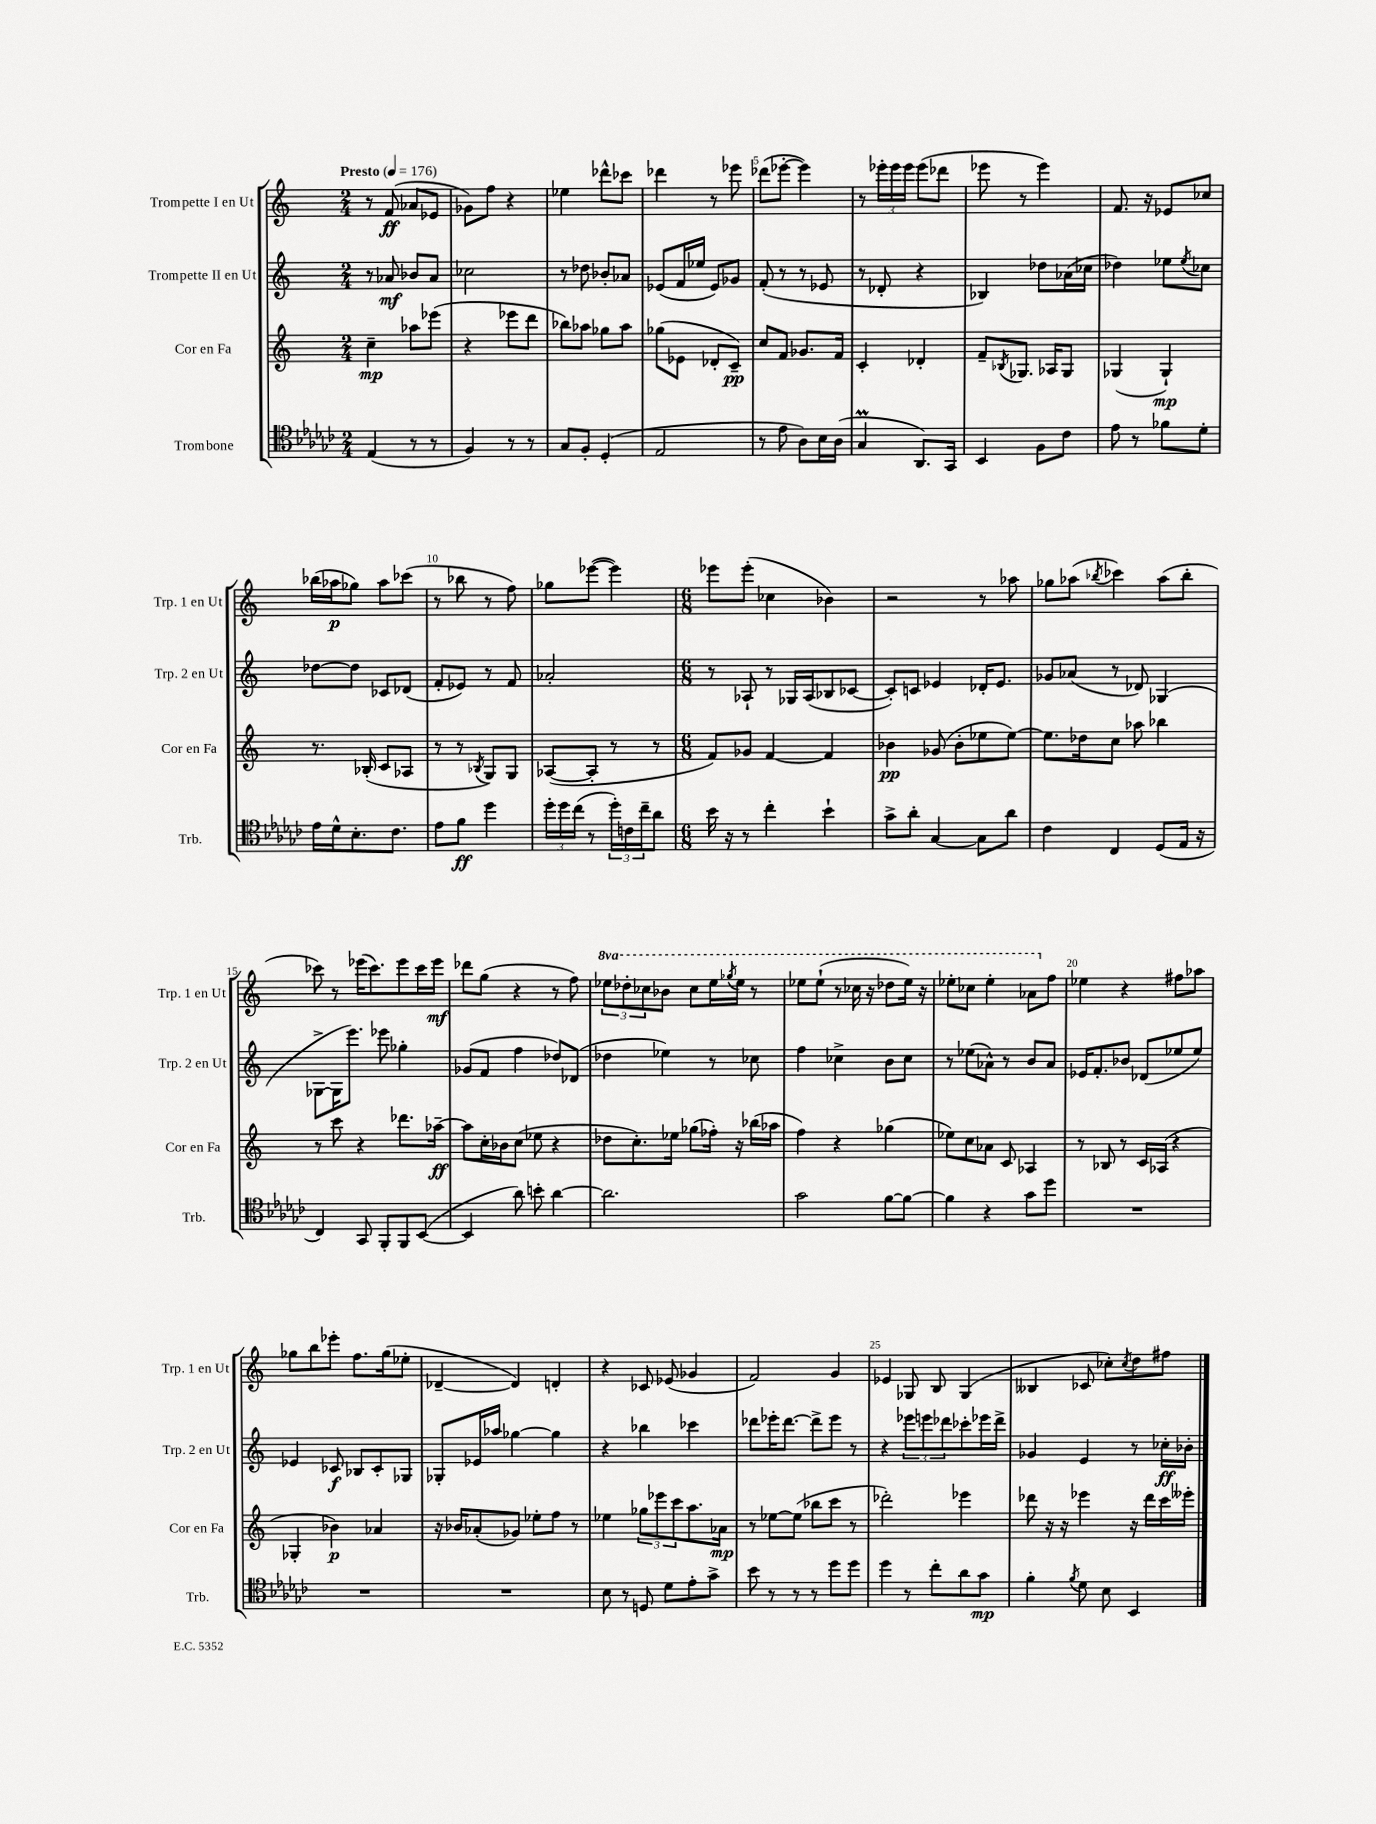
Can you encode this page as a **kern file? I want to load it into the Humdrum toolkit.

**kern	**kern	**kern	**kern
*staff4	*staff3	*staff2	*staff1
*clefC4	*clefG2	*clefG2	*clefG2
*k[b-e-a-d-g-c-]	*k[]	*k[]	*k[]
*M2/4	*M2/4	*M2/4	*M2/4
*MM176	*MM176	*MM176	*MM176
(4E-	4cc~	8r	8r
.	.	8a-	(8f
8r	8aa-	8b-	8a-
8r	(8eee-	8a-	8e-
=	=	=	=
4F)	4r	2cc-	8g-)
.	.	.	8ff
8r	8eee-	.	4r
8r	8ddd	.	.
=	=	=	=
8G-	8bb-)	8r	4ee-
8F'	8aa-	8dd-	.
(4D-'	8gg-	8b-'	8ddd-^^
.	8aa-	8a-	8ccc-
=	=	=	=
2E-	(8gg-	(8e-	4ddd-
.	8e-	16f	.
.	.	16ee-	.
.	8d-'	8e-)	8r
.	8c~)	8g-	8eee-
=	=	=	=
8r	8cc	(8f'	(8ddd-
8e-	8f	8r	[8eee-'
8A-)	8.g-	8r	4eee-])
16B-	.	8e-	.
(16A-	16f	.	.
=	=	=	=
4G-	4c'	8r	8r
.	.	8d-'	24eee-'
.	.	.	24eee-
.	.	.	24eee-
8.AA-)	4d-'	4r	(8eee-
.	.	.	8ddd-
16GG-	.	.	.
=	=	=	=
4BB-	8f~	4B-)	8eee-
.	8qB-	.	.
.	8.G-	.	8r
8F	.	8dd-	4eee-)
.	16A-	.	.
8c-	8G-	(16a-	.
.	.	16cc-	.
=	=	=	=
8e-	(4G-	4dd-)	8.f
8r	.	.	.
.	.	.	16r
8f-	4G-`)	8ee-	8e-
.	.	8qee-	.
8d-'	.	8cc-	8cc-
=	=	=	=
16e-	8.r	[8dd-	(16bb-
16d-^^	.	.	16aa-
8.B-'	.	8dd-]	8gg-)
.	(16B-'	.	.
.	8c	8c-	8aa-
8.c-	.	.	.
.	8A-	(8d-	(8ccc-
=	=	=	=
8e-	8r	8f'	8r
8f	8r	8e-)	8bb-
.	8qB-	.	.
4dd-	8G)	8r	8r
.	8G	8f	8ff)
=	=	=	=
24dd-'	([8A-	2a-'	8gg-
24dd-	.	.	.
(24cc-	.	.	.
8r	8A-']	.	([8eee-
24dd-')	8r	.	4eee-])
24c	.	.	.
24cc-~	.	.	.
8a-	8r	.	.
=	=	=	=
*M6/8	*M6/8	*M6/8	*M6/8
16b-	8f)	8r	8eee-
16r	.	.	.
8r	8g-	8A-`	(8eee-'
4cc-'	[4f	8r	4cc-
.	.	16G-	.
.	.	(16A-	.
4b-`	4f]	8B-	4b-)
.	.	[8c-	.
=	=	=	=
8g-^	4b-	8c-'])	2r
8a-'	.	8c	.
[4G-	(8g-	4e-	.
.	8b-'	.	.
8G-]	8ee-	16d-'	8r
.	.	8.e-	.
8a-	[8ee-)	.	8aa-
=	=	=	=
4c-	8.ee-]	8g-	8gg-
.	.	(8a-	(8aa-
.	16dd-	.	.
.	.	.	8qbb-
4C-	8cc	8r	4ccc-)
.	8aa-	8d-)	.
(8D-	4bb-	(4G-	(8aa-
16E-	.	.	8bb-'
16r	.	.	.
=	=	=	=
4C-)	8r	[8G-^	8ccc-)
.	8ccc	16G-]	8r
.	.	8.eee)	.
8GG-	4r	.	(16eee-
.	.	.	8.ccc-)
8FF'	.	8eee-	.
8FF	8.ddd-	4gg-'	8eee-
([8BB-	.	.	16ccc-
.	[16aa-~	.	16eee-
=	=	=	=
4BB-]	8aa-]	(8g-	8ddd-
.	16cc'	8f	(8gg
.	16b-	.	.
8a-)	(8cc	4ff	4r
8b'	8ee-	.	.
[4a-	4r	8dd-)	8r
.	.	(8d-	8ff)
=	=	=	=
2.a-]	8dd-	4dd-	12eee-
.	.	.	12ddd-'
.	8.cc')	.	.
.	.	.	12ccc-
.	.	4ee-)	8bb-
.	16ee-	.	.
.	(8gg-	.	8ccc-
.	16ff-')	8r	16eee-
.	.	.	8qggg-
.	16r	.	16eee-
.	(16bb-	8cc-	8r
.	16aa-	.	.
=	=	=	=
2g-	4ff)	4ff	8eee-
.	.	.	(8eee-`
.	4r	4cc-^	8r
.	.	.	16ccc-
.	.	.	16r
[8f	(4gg-	8b	8ddd-
8f_	.	8cc-	16eee-)
.	.	.	16r
=	=	=	=
4f]	8ee-)	8r	8eee-'
.	8cc	(8ee-	8ccc-
4r	8a-	8a-^^)	4eee-'
.	8c	8r	.
8g-	4A-	8b	8aa-
8dd-	.	8a-	8ff
=	=	=	=
2.r	8r	16e-	4ee-
.	.	8.f'	.
.	8B-	.	.
.	8r	8b-	4r
.	16c	(8d-	.
.	(16A-	.	.
.	4r	8ee-	8ff#
.	.	8ee-)	8aa-
=	=	=	=
2.r	4G-'	4e-	8gg-
.	.	.	8bb
.	4b-)	8c-	8eee-'
.	.	8B-	8.ff
.	4a-	8c-'	.
.	.	.	(16gg-
.	.	8G-	8ee-'
=	=	=	=
2.r	16r	8G-'	[4d-~
.	16b-	.	.
.	(8a-'	16e-	.
.	.	16aa-	.
.	8g-)	[4gg-	4d-])
.	8ee-'	.	.
.	8ff	4gg-]	4d'
.	8r	.	.
=	=	=	=
8B-	4ee-	4r	4r
8r	.	.	.
8D	12gg-	4bb-	8c-
.	12eee-	.	.
8d-	.	.	(8e-
.	12ccc	.	.
8e-'	8.aa	4ccc-	4g-
8g-^	.	.	.
.	16a-	.	.
=	=	=	=
8b-	8r	8ddd-	2f)
8r	[8ee-	16eee-'	.
.	.	[8.ddd-	.
8r	(8ee-]	.	.
8r	8bb-	8ddd-^]	.
8dd-	8ccc	8eee-	4g
8dd-	8r	8r	.
=	=	=	=
4dd-	2ddd-')	4r	4e-
8r	.	12eee-	8G-
.	.	12eee	.
8cc-'	.	.	8B
.	.	12ddd-	.
8a-	4eee-	8ccc-'	(4G-
8g-	.	16eee-	.
.	.	16ddd-^	.
=	=	=	=
4f'	8ddd-	4g-	4B--
.	16r	.	.
.	16r	.	.
8qf	.	.	.
8d-	4eee-	4e	8c-
8B-	.	.	8cc-')
.	.	.	8qcc-
4BB-	16r	8r	8dd
.	16ddd-	.	.
.	16ccc	16cc-'	8ff#
.	16eee--'	16b-'	.
==	==	==	==
*-	*-	*-	*-
